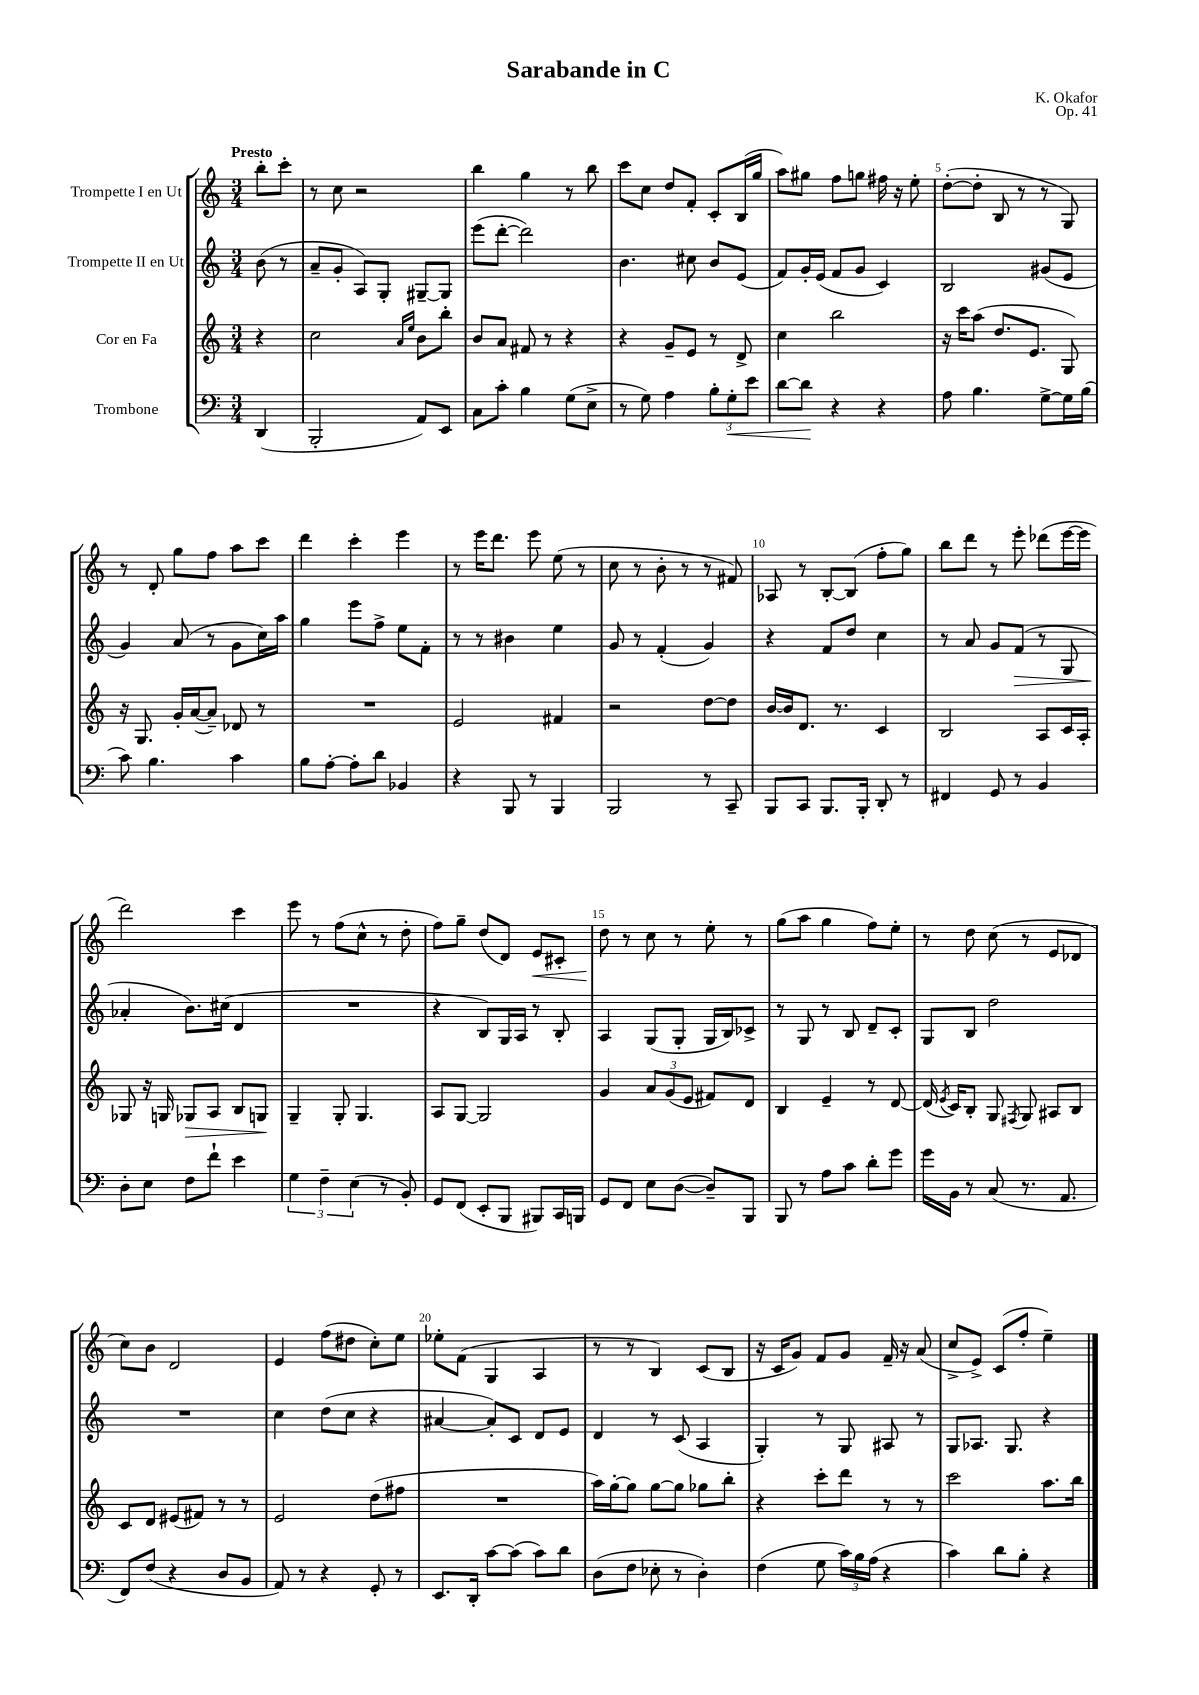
\header { title = "Sarabande in C" composer = "K. Okafor" opus = "Op. 41" }
<<
\new StaffGroup <<
\new Staff = "s0" \with { instrumentName = "Trompette I en Ut" } {
    \clef treble \key c \major \numericTimeSignature \time 3/4 \partial 4 \tempo "Presto"
    \autoBeamOff b''8[-. c'''8]-. |
    r8 c''8 r2 |
    b''4 g''4 r8 b''8 |
    c'''8[ c''8] d''8[ f'8]-. c'8[-. b16( g''16] |
    a''8[) gis''8] f''8[ g''8] fis''16 r16 e''8-. |
    d''8[~-.( d''8]-. b8 r8 r8 g8) |
    r8 d'8-. g''8[ f''8] a''8[ c'''8] |
    d'''4 c'''4-. e'''4 |
    r8 e'''16[ d'''8.] e'''8 e''8( r8 |
    c''8 r8 b'8-. r8 r8 fis'8) |
    aes8 r8 b8[~-. b8]( f''8[-. g''8]) |
    b''8[ d'''8] r8 e'''8-. des'''8[( e'''16~ e'''16] |
    d'''2) c'''4 |
    e'''8 r8 f''8[( c''8]-^ r8 d''8-. |
    f''8[) g''8]-- d''8[( d'8]) e'8[\< cis'8]-. |
    d''8\! r8 c''8 r8 e''8-. r8 |
    g''8[( a''8] g''4 f''8[) e''8]-. |
    r8 d''8 c''8( r8 e'8[ des'8] |
    c''8[) b'8] d'2 |
    e'4 f''8[( dis''8] c''8[-.) e''8] |
    ees''8[-. f'8]( g4 a4 |
    r8 r8 b4) c'8[( b8] |
    r16 c'16[ g'8]) f'8[ g'8] f'16-- r16 a'8( |
    c''8[-> e'8]->) c'8[( f''8]-. e''4--) \bar "|." |
}
\new Staff = "s1" \with { instrumentName = "Trompette II en Ut" } {
    \clef treble \key c \major \numericTimeSignature \time 3/4 \partial 4
    \autoBeamOff b'8( r8 |
    a'8[-- g'8]-. a8[) g8]-. gis8[~-- gis8] |
    e'''8[( d'''8]~-. d'''2) |
    b'4. cis''8 b'8[ e'8]( |
    f'8[) g'16-. e'16]( f'8[ g'8] c'4) |
    b2 gis'8[( e'8] |
    g'4) a'8( r8 g'8[ c''16) a''16] |
    g''4 e'''8[ f''8]-> e''8[ f'8]-. |
    r8 r8 bis'4 e''4 |
    g'8 r8 f'4-.( g'4) |
    r4 f'8[ d''8] c''4 |
    r8 a'8 g'8[ f'8]\>( r8 g8 |
    aes'4-.\! b'8.[) cis''16]( d'4 |
    R2. |
    r4 b8[) g16 a16] r8 b8-. |
    a4 g8[( g8]-. g16[ b16) ces'8]-> |
    r8 g8 r8 b8 d'8[-- c'8]-. |
    g8[ b8] d''2 |
    R2. |
    c''4 d''8[( c''8] r4 |
    ais'4~ ais'8[-.) c'8] d'8[ e'8] |
    d'4 r8 c'8( a4 |
    g4-.) r8 g8 ais8 r8 |
    g8[ aes8.] g8. r4 \bar "|." |
}
\new Staff = "s2" \with { instrumentName = "Cor en Fa" } {
    \clef treble \key c \major \numericTimeSignature \time 3/4 \partial 4
    \autoBeamOff r4 |
    c''2 \grace { a'16[ e''16] } b'8[ b''8]-. |
    b'8[ a'8] fis'8 r8 r4 |
    r4 g'8[-- e'8] r8 d'8-> |
    c''4 b''2 |
    r16 c'''16[ a''8]( d''8.[ e'8.] g8) |
    r16 g8. g'16[-. a'16~( a'8]--) des'8 r8 |
    R2. |
    e'2 fis'4 |
    r2 d''8[~ d''8] |
    b'16[~ b'16 d'8.] r8. c'4 |
    b2 a8[ c'16 a16]-. |
    ges8 r16 g16 ges8[\> a8] b8[ g8]\! |
    g4-- g8-. g4. |
    a8[ g8]~ g2 |
    g'4 \tuplet 3/2 { a'8[ g'8( e'8] } fis'8[) d'8] |
    b4 e'4-- r8 d'8~ |
    d'16( \acciaccatura { e'8 } c'16[) b8]-. g8 \acciaccatura { fis8 } g8 ais8[ b8] |
    c'8[ d'8] eis'8[( fis'8]) r8 r8 |
    e'2 d''8[( fis''8] |
    R2. |
    a''16[) g''16~-. g''8] g''8[~ g''8] ges''8[ b''8]-. |
    r4 c'''8[-. d'''8] r8 r8 |
    c'''2 a''8.[ b''16] \bar "|." |
}
\new Staff = "s3" \with { instrumentName = "Trombone" } {
    \clef bass \key c \major \numericTimeSignature \time 3/4 \partial 4
    \autoBeamOff d,4( |
    b,,2-. a,8[) e,8] |
    c8[ c'8]-. b4 g8[( e8]-> |
    r8 g8) a4 \tuplet 3/2 { b8[-. g8-.\< e'8] } |
    d'8[~ d'8]\! r4 r4 |
    a8 b4. g8[~-> g16 b16]( |
    c'8) b4. c'4 |
    b8[ a8]~-. a8[-. d'8] bes,4 |
    r4 b,,8 r8 b,,4 |
    b,,2 r8 c,8-- |
    b,,8[ c,8] b,,8.[ b,,16]-. d,8-. r8 |
    fis,4 g,8 r8 b,4 |
    d8[-. e8] f8[ f'8]-! e'4 |
    \tuplet 3/2 { g4 f4-- e4( } r8 b,8-.) |
    g,8[ f,8]( e,8[-. b,,8] bis,,8[) c,16 b,,16] |
    g,8[ f,8] e8[ d8]~( d8[--) b,,8] |
    b,,8 r8 a8[ c'8] d'8[-. g'8] |
    g'16[ b,16] r8 c8( r8. a,8. |
    f,8[) f8]( r4 d8[ b,8] |
    a,8) r8 r4 g,8-. r8 |
    e,8.[ d,16]-. c'8[~ c'8]( c'8[) d'8] |
    d8[( f8] ees8-. r8 d4-.) |
    f4( g8 \tuplet 3/2 { c'16[) b16 a16]( } r4 |
    c'4) d'8[ b8]-. r4 \bar "|." |
}
>>
>>
\layout { \context { \Score \override BarNumber.break-visibility = ##(#f #t #t) barNumberVisibility = #(every-nth-bar-number-visible 5) } }
